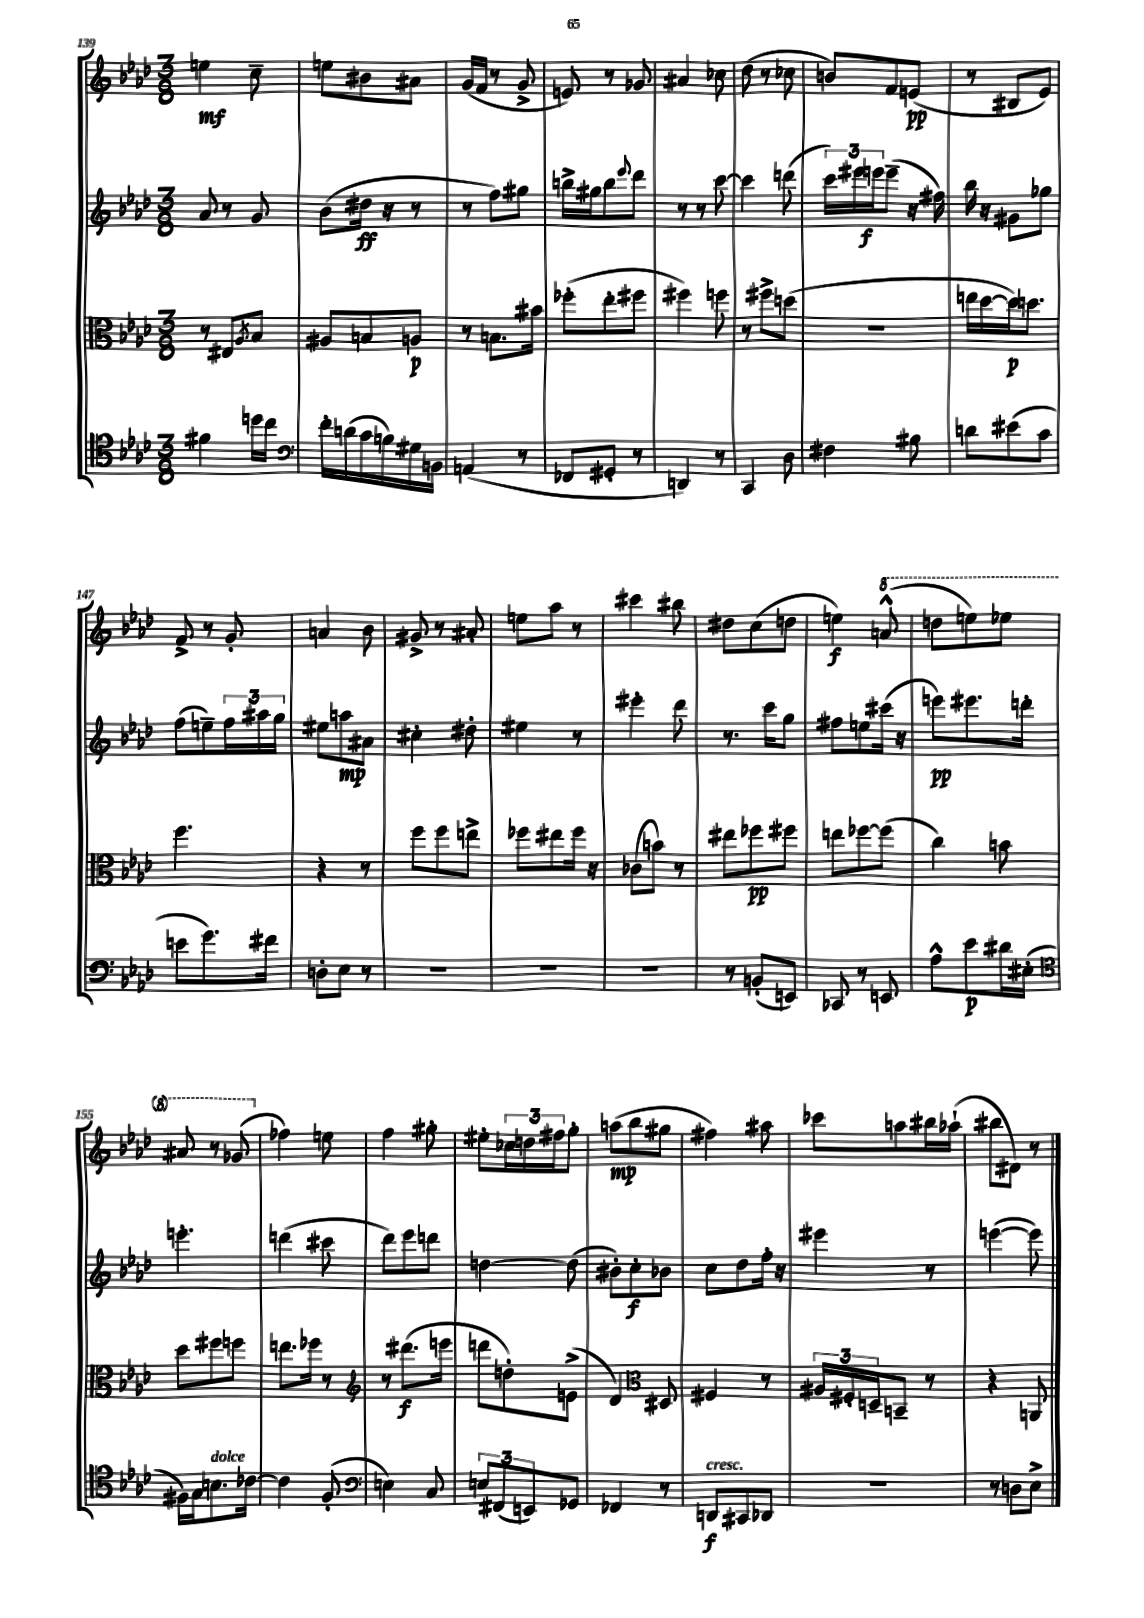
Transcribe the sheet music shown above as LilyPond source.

<<
\new StaffGroup <<
\new Staff = "s0" {
    \clef treble \key aes \major \numericTimeSignature \time 3/8
    e''4\mf c''8-- |
    e''8 bis'8 ais'8 |
    g'16( f'16 r8 g'8-> |
    e'8) r8 ges'8 |
    ais'4 ces''8 |
    des''8( r8 ces''8 |
    b'8) f'8 e'8\pp( |
    r8 bis8 ees'8) |
    f'8-> r8 g'8-. |
    a'4 bes'8 |
    gis'8-> r8 ais'8-. |
    e''8 aes''8 r8 |
    cis'''4 bis''8 |
    dis''8 c''8( d''8 |
    e''4\f) \ottava #1 a''8-^( |
    d'''8 e'''8) ees'''8 |
    ais''8 r8 ges''8( \ottava #0 |
    fes''4) e''8 |
    f''4 gis''8-. |
    eis''8-. \tuplet 3/2 { ces''16 d''16 fis''16 } g''8-. |
    a''8\mp( bes''8 gis''8 |
    fis''4) ais''8 |
    ces'''8 a''8 bis''16 aes''16-!( |
    bis''8 dis'8) r8 \bar "|." |
}
\new Staff = "s1" {
    \clef treble \key aes \major \numericTimeSignature \time 3/8
    aes'8 r8 g'8 |
    bes'8( dis''16\ff r16 r8 |
    r8 f''8) gis''8 |
    b''16-> gis''16 b''8 \appoggiatura { ees'''8 } des'''8 |
    r8 r8 c'''8~ |
    c'''4 d'''8( |
    \tuplet 3/2 { c'''16) eis'''16 e'''16\f } e'''8--( r16 fis''16) |
    bes''16 r16 gis'8 ges''8 |
    f''8( e''8--) \tuplet 3/2 { f''16 ais''16 g''16 } |
    eis''8 a''8\mp ais'8 |
    cis''4-. dis''8-. |
    eis''4 r8 |
    eis'''4-. des'''8 |
    r8. c'''16 g''8 |
    fis''8 e''8 cis'''16( r16 |
    e'''8\pp) eis'''8. d'''16-. |
    e'''4.-. |
    d'''4( cis'''8 |
    des'''8) ees'''8 d'''8 |
    d''4~ d''8( |
    bis'8-.) c''8-.\f bes'8 |
    c''8 des''8 f''16-. r16 |
    eis'''4 r8 |
    e'''4~( e'''8) \bar "|." |
}
\new Staff = "s2" {
    \clef alto \key aes \major \numericTimeSignature \time 3/8
    r8 eis8 \acciaccatura { aes8 } bes8 |
    ais8 b8 a8\p |
    r8 b8. bis'16 |
    fes''8-.( ees''8-. fis''8 |
    fis''4) f''8 |
    r8 fis''8-> d''8( |
    R4. |
    e''16 des''16~ des''16\p) d''8. |
    f''4. |
    r4 r8 |
    f''8 f''8 e''8-> |
    fes''8 eis''8 fes''16 r16 |
    ces'8( b'8) r8 |
    eis''8 fes''8\pp fis''8 |
    e''8 fes''8~ fes''8( |
    c''4) b'8 |
    des''8 fis''8 f''8 |
    e''8. fes''16 r8 |
    \clef treble r8 dis'''8.\f( e'''16 |
    d'''8 d''8-.) e'8->( |
    des'4) \clef alto dis8 |
    fis4 r8 |
    \tuplet 3/2 { ais16 fis16-. d16-- } b,8-- r8 |
    r4 a,8 \bar "|." |
}
\new Staff = "s3" {
    \clef tenor \key aes \major \numericTimeSignature \time 3/8
    fis'4 d''16 c''16 |
    \clef bass f'16-. d'16( c'16 b16) gis16 b,16 |
    a,4( r8 |
    fes,8 gis,8-. r8 |
    d,4) r8 |
    c,4 des8 |
    fis4 bis8 |
    d'8 eis'8( c'8 |
    e'8 g'8.) fis'16 |
    d8-. ees8 r8 |
    R4. |
    R4. |
    R4. |
    r8 b,8-.( e,8) |
    ces,8 r8 e,8 |
    aes8-^ ees'8\p dis'16 eis16-.( |
    \clef tenor fis16) g16 b8.^\markup { \italic "dolce" } ces'16~ |
    ces'4 f8-.( |
    \clef bass e4) c8 |
    \tuplet 3/2 { e8 fis,8( e,8) } ges,8 |
    fes,4 r8 |
    d,8\f^\markup { \italic "cresc." } cis,8 des,8 |
    R4. |
    r8 d8 ees8-> \bar "|." |
}
>>
>>
\layout { \context { \Score currentBarNumber = #139 } }
